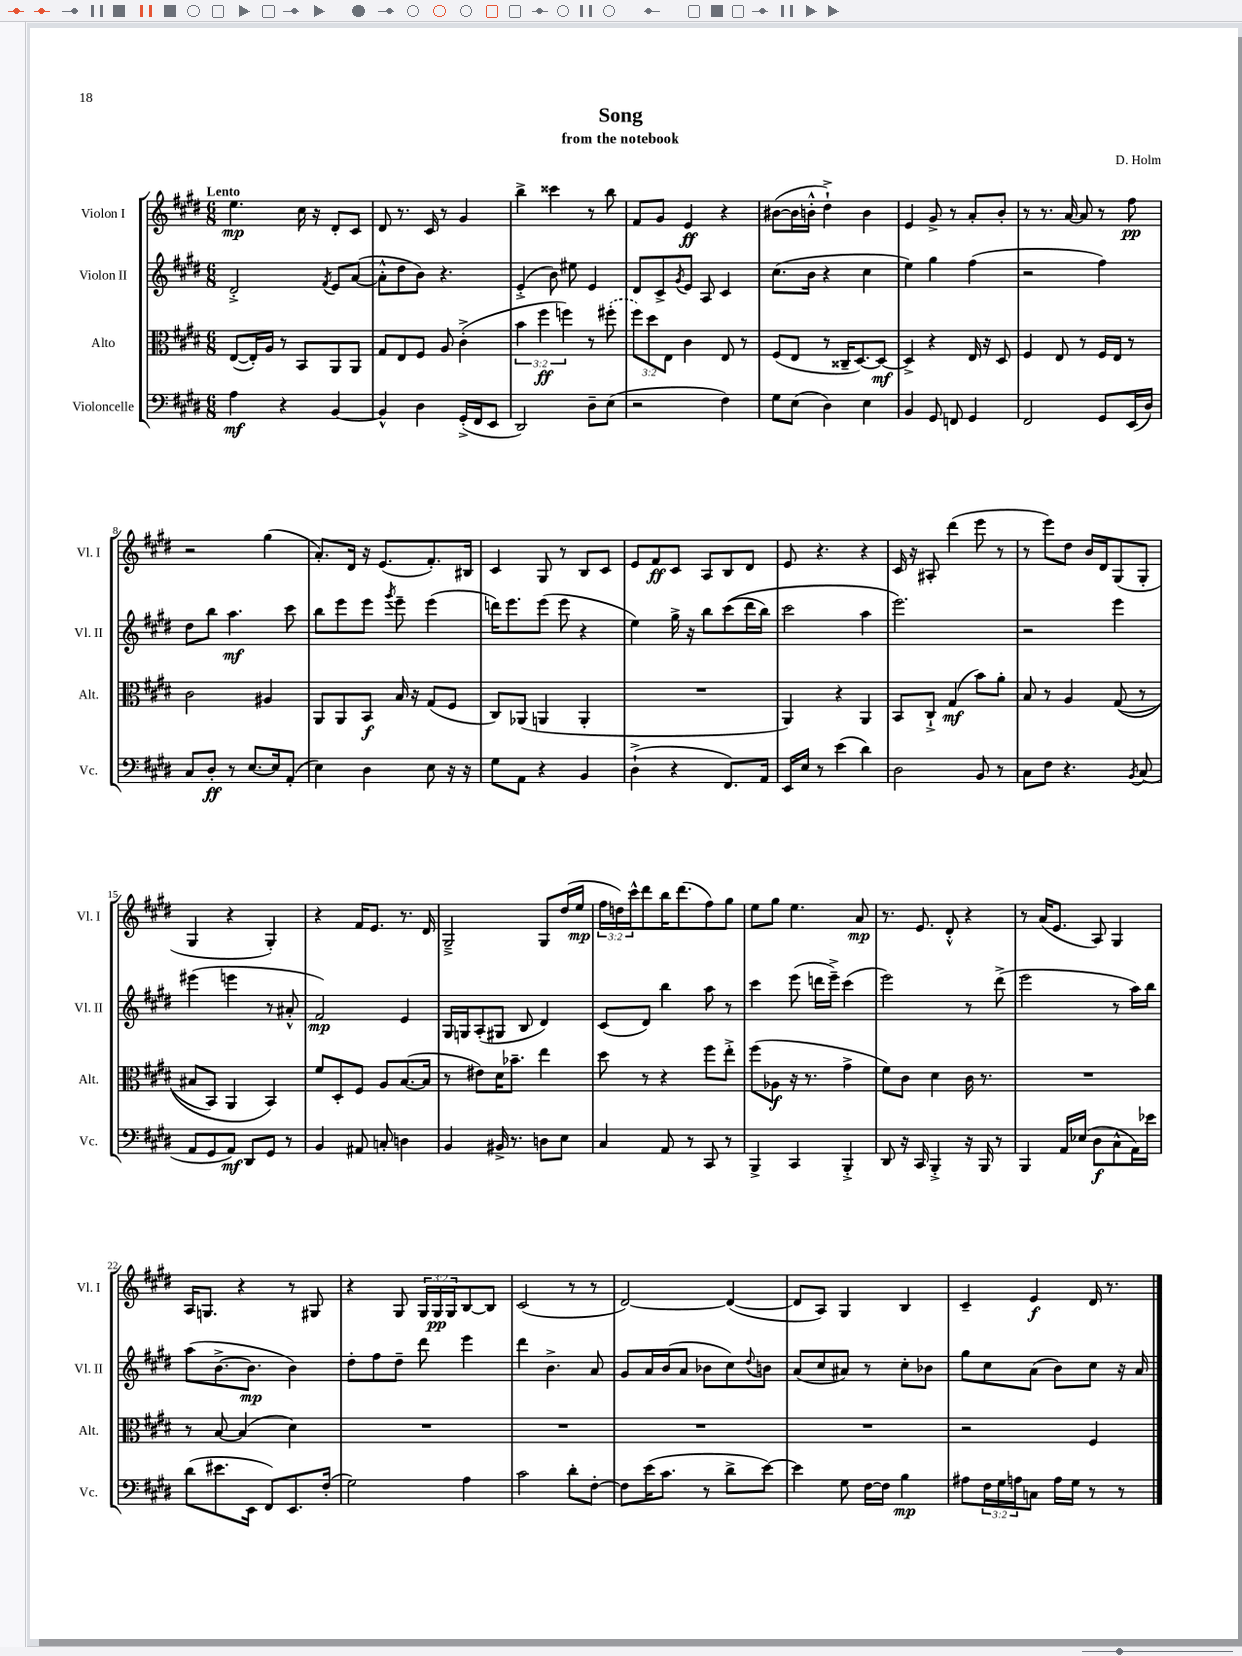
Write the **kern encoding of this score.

**kern	**dynam	**kern	**dynam	**kern	**dynam	**kern	**dynam
*part4	*part4	*part3	*part3	*part2	*part2	*part1	*part1
*staff4	*staff4	*staff3	*staff3	*staff2	*staff2	*staff1	*staff1
*I"Violoncelle	*	*I"Alto	*	*I"Violon II	*	*I"Violon I	*
*I'Vc.	*	*I'Alt.	*	*I'Vl. II	*	*I'Vl. I	*
*clefF4	*	*clefC3	*	*clefG2	*	*clefG2	*
*k[f#c#g#d#]	*	*k[f#c#g#d#]	*	*k[f#c#g#d#]	*	*k[f#c#g#d#]	*
*M6/8	*	*M6/8	*	*M6/8	*	*M6/8	*
=1	=1	=1	=1	=1	=1	=1	=1
!	!	!	!	!	!	!LO:TX:a:B:t=Lento	!
4A\	mf	([8E/L	.	2d#'^/	.	4.ee\	mp
.	.	16E'/L])	.	.	.	.	.
.	.	16A/JJ	.	.	.	.	.
4r	.	8r	.	.	.	.	.
.	.	8BB/L	.	.	.	16cc#\	.
.	.	.	.	.	.	16r	.
.	.	.	.	8qf#/	.	.	.
[4BB/	.	8AA/	.	8e/L	.	8d#'/L	.
.	.	8AA/J	.	([8a/J	.	8c#/J	.
=2	=2	=2	=2	=2	=2	=2	=2
4BB^^/]	.	8G#/L	.	8a'^^\L]	.	8d#/	.
.	.	8E/	.	8dd#\	.	8.r	.
4D#\	.	8F#/J	.	8b\J)	.	.	.
.	.	.	.	.	.	16c#/	.
.	.	8A/	.	4.r	.	8r	.
(16GG#'^/LL	.	(4c#'^\	.	.	.	4g#/	.
16FF#/J	.	.	.	.	.	.	.
8EE/J	.	.	.	.	.	.	.
=3	=3	=3	=3	=3	=3	=3	=3
2DD#/)	.	6b\	.	(4e'^/	.	4bb^\	.
.	.	6ff#\	ff	.	.	.	.
.	.	.	.	8b\)	.	4ccc##X\	.
.	.	6ffn\)	.	.	.	.	.
.	.	.	.	8ee#X\	.	.	.
8D#~\L	.	8r	.	4e/	.	8r	.
(8E\J	.	(8ff#X'\	.	.	.	8bb\	.
=4	=4	=4	=4	=4	=4	=4	=4
2r	.	12ff#\L)	.	8d#/L	.	8f#/L	.
.	.	12dd#\	.	.	.	.	.
.	.	.	.	8c#^/	.	8g#/J	.
.	.	12E\J	.	.	.	.	.
.	.	.	.	8qg#/	.	.	.
.	.	4c#\	.	8e/J	.	4e/	ff
.	.	.	.	8A/	.	.	.
4F#\)	.	8E/	.	4c#/	.	4r	.
.	.	8r	.	.	.	.	.
=5	=5	=5	=5	=5	=5	=5	=5
8G#\L	.	(8F#/L	.	(8.cc#\L	.	([8b#X\L	.
(8E\J	.	8E/J	.	.	.	16b#\L]	.
.	.	.	.	16b\Jk	.	16bn'^^\JJ	.
4D#\)	.	8r	.	4r	.	4dd#`^\)	.
.	.	16C##X~/KL	.	.	.	.	.
.	.	[8.D#/)	.	.	.	.	.
4E\	.	.	.	4cc#\	.	4b\	.
.	.	8D#/J_	mf	.	.	.	.
=6	=6	=6	=6	=6	=6	=6	=6
4BB/	.	4D#^/]	.	4ee\)	.	4e/	.
8GG#/	.	4r	.	4gg#\	.	8g#^/	.
8FFn/	.	.	.	.	.	8r	.
4GG#/	.	16E/	.	(4ff#\	.	8a'/L	.
.	.	16r	.	.	.	.	.
.	.	8D#/	.	.	.	8b'/J	.
=7	=7	=7	=7	=7	=7	=7	=7
2FF#/	.	4F#/	.	2r	.	8r	.
.	.	.	.	.	.	8.r	.
.	.	8E/	.	.	.	.	.
.	.	.	.	.	.	[16a/	.
.	.	8r	.	.	.	8a/]	.
8GG#/L	.	16F#/LL	.	4ff#\)	.	8r	.
.	.	16E/JJ	.	.	.	.	.
(16EE/L	.	8r	.	.	.	8ff#\	pp
16D#/JJ)	.	.	.	.	.	.	.
!!LO:LB:g=z
=8	=8	=8	=8	=8	=8	=8	=8
8C#/L	.	2c#\	.	8dd#\L	.	2r	.
8D#'/J	ff	.	.	8bb\J	.	.	.
8r	.	.	.	4.aa\	mf	.	.
[8.E/L	.	.	.	.	.	.	.
.	.	4A#X/	.	.	.	(4gg#\	.
16E/k]	.	.	.	.	.	.	.
(8AA'/J	.	.	.	8ccc#\	.	.	.
=9	=9	=9	=9	=9	=9	=9	=9
4E\)	.	8AA/L	.	8bb\L	.	8.a'/L)	.
.	.	8AA/	.	8eee\	.	.	.
.	.	.	.	.	.	16d#/Jk	.
4D#\	.	8BB/J	f	8eee\J	.	16r	.
.	.	.	.	.	.	(8.e/L	.
.	.	.	.	8qggg#/	.	.	.
.	.	16B/	.	8eee~\	.	.	.
.	.	16r	.	.	.	.	.
8E\	.	(8G#/L	.	(4eee\	.	8.f#'/)	.
16r	.	8F#/J	.	.	.	.	.
16r	.	.	.	.	.	16B#X/Jk	.
=10	=10	=10	=10	=10	=10	=10	=10
8G#\L	.	8C#/L)	.	16dddn\KL)	.	4c#/	.
.	.	.	.	8.eee\	.	.	.
8AA\J	.	(8AA-X/J	.	.	.	.	.
4r	.	4AAn/	.	(8eee\J	.	8G#/	.
.	.	.	.	8eee\	.	8r	.
4BB/	.	4AA'/	.	4r	.	8B/L	.
.	.	.	.	.	.	8c#/J	.
=11	=11	=11	=11	=11	=11	=11	=11
(4D#`^\	.	2.r	.	4ee\)	.	8e/L	.
.	.	.	.	.	.	8f#/	ff
4r	.	.	.	16gg#^\	.	8c#/J	.
.	.	.	.	16r	.	.	.
.	.	.	.	8bb\L	.	8A/L	.
8.FF#/L)	.	.	.	((8ccc#\	.	8B/	.
.	.	.	.	16ddd#\L	.	8d#/J	.
16AA/Jk	.	.	.	16bb\JJ)	.	.	.
=12	=12	=12	=12	=12	=12	=12	=12
16EE/LL	.	4AA/)	.	2ccc#\	.	8e/	.
16E/JJ	.	.	.	.	.	.	.
8r	.	.	.	.	.	4.r	.
(4e\	.	4r	.	.	.	.	.
4d#\)	.	4AA/	.	4aa\	.	4r	.
=13	=13	=13	=13	=13	=13	=13	=13
2D#\	.	8BB/L	.	2.eee\)	.	16c#/	.
.	.	.	.	.	.	16r	.
.	.	8C#`^/J	.	.	.	8A#X'/	.
.	.	(4G#/	mf	.	.	(4ddd#\	.
8BB/	.	8b\L)	.	.	.	8eee\	.
8r	.	8a'\J	.	.	.	8r	.
=14	=14	=14	=14	=14	=14	=14	=14
8C#\L	.	8B/	.	2r	.	8r	.
8F#\J	.	8r	.	.	.	8eee\L)	.
4.r	.	4A/	.	.	.	8dd#\J	.
.	.	.	.	.	.	16b/LL	.
.	.	.	.	.	.	16d#/J	.
.	.	((8G#/	.	4eee\	.	(8G#/	.
8qBB/	.	.	.	.	.	.	.
(8C#/	.	8r	.	.	.	8G#'/J	.
!!LO:LB:g=z
=15	=15	=15	=15	=15	=15	=15	=15
8AA/L	.	8B#X/L	.	(4eee#X\	.	4G#/	.
8GG#/	.	8BB/J)	.	.	.	.	.
8AA/J)	mf	4AA/	.	4eeen\	.	4r	.
8DD#/L	.	.	.	.	.	.	.
8GG#/J	.	4BB/)	.	8r	.	4G#'/)	.
8r	.	.	.	8a#X'^^/	.	.	.
=16	=16	=16	=16	=16	=16	=16	=16
4BB/	.	8f#/L	.	2f#/)	mp	4r	.
.	.	8D#'/	.	.	.	.	.
8AA#X/	.	8F#/J	.	.	.	16f#/KL	.
.	.	.	.	.	.	8.e/J	.
8Cn'/	.	8A/L	.	.	.	.	.
4Dn\	.	([8.B/	.	4e/	.	8.r	.
.	.	16B/Jk]	.	.	.	16d#/	.
=17	=17	=17	=17	=17	=17	=17	=17
4BB/	.	8r	.	16G#/LL	.	2G#~^/	.
.	.	.	.	16Gn/J	.	.	.
.	.	8e#X\L)	.	(8A'/	.	.	.
16BB#X^/	.	16d#\K	.	8G#X/J	.	.	.
8.r	.	8.b-X~\J	.	.	.	.	.
.	.	.	.	8B/	.	.	.
8Dn\L	.	4ee\	.	4d#/)	.	8G#/L	.
8E\J	.	.	.	.	.	(16dd#/L	.
.	.	.	.	.	.	16ee/JJ	mp
=18	=18	=18	=18	=18	=18	=18	=18
4C#/	.	8dd#\	.	(8c#/L	.	24ff#\LL	.
.	.	.	.	.	.	24ddn\)	.
.	.	.	.	.	.	24ccc#^^\J	.
.	.	8r	.	8d#/J)	.	8ddd#\	.
8AA/	.	4r	.	4bb\	.	16bb\K	.
.	.	.	.	.	.	(8.ddd#\	.
8r	.	.	.	.	.	.	.
8CC#/	.	8ff#\L	.	8aa\	.	8ff#\)	.
8r	.	8ee'^\J	.	8r	.	8gg#\J	.
=19	=19	=19	=19	=19	=19	=19	=19
4BBB^/	.	(8ff#\L	.	4ccc#\	.	8ee\L	.
.	.	8A-X\J	f	.	.	8gg#\J	.
4CC#/	.	16r	.	(8eee\	.	4.ee\	.
.	.	8.r	.	.	.	.	.
.	.	.	.	16dddn\LL	.	.	.
.	.	.	.	16eee~^\JJ)	.	.	.
4BBB'^/	.	4g#^\	.	(4ccc#\	.	.	.
.	.	.	.	.	.	8a/	mp
=20	=20	=20	=20	=20	=20	=20	=20
8DD#/	.	8f#\L)	.	2eee\)	.	8.r	.
16r	.	8c#\J	.	.	.	.	.
16CC#/	.	.	.	.	.	8.e/	.
4BBB'^/	.	4d#\	.	.	.	.	.
.	.	.	.	.	.	8d#'^^/	.
16r	.	16c#\	.	8r	.	4r	.
16BBB/	.	8.r	.	.	.	.	.
8r	.	.	.	(8ddd#^\	.	.	.
=21	=21	=21	=21	=21	=21	=21	=21
4BBB/	.	2.r	.	2eee\	.	8r	.
.	.	.	.	.	.	(16a/KL	.
.	.	.	.	.	.	8.e/J	.
16AA/LL	.	.	.	.	.	.	.
(16E-X/JJ	.	.	.	.	.	.	.
8D#\L	f	.	.	.	.	8A/)	.
8C#^^\	.	.	.	8r	.	4G#/	.
16AA\L)	.	.	.	16aa\LL)	.	.	.
16e-X\JJ	.	.	.	16bb\JJ	.	.	.
!!LO:LB:g=z
=22	=22	=22	=22	=22	=22	=22	=22
(8d#\L	.	8r	.	(8aa\L	.	16A/KL	.
.	.	.	.	.	.	8.Gn/J	.
8.e#X\	.	[8B/	.	[8.b^\	.	.	.
.	.	(4B/]	.	.	.	4r	.
16EE\Jk	.	.	.	8.b\J]	mp	.	.
8FF#/L)	.	.	.	.	.	.	.
8.EE/	.	4d#\)	.	4b\)	.	8r	.
.	.	.	.	.	.	8G#X/	.
(16F#'/Jk	.	.	.	.	.	.	.
=23	=23	=23	=23	=23	=23	=23	=23
2G#\)	.	2.r	.	8dd#'\L	.	4r	.
.	.	.	.	8ff#\	.	.	.
.	.	.	.	8dd#~\J	.	8G#/	.
.	.	.	.	8ddd#\	.	24G#/LL	.
.	.	.	.	.	.	24G#/	pp
.	.	.	.	.	.	24G#/J	.
4A\	.	.	.	4eee\	.	[8B/	.
.	.	.	.	.	.	8B/J]	.
=24	=24	=24	=24	=24	=24	=24	=24
2c#\	.	2.r	.	4ddd#\	.	(2c#/	.
.	.	.	.	4.b^\	.	.	.
8d#'\L	.	.	.	.	.	8r	.
[8F#'\J	.	.	.	8a/	.	8r	.
=25	=25	=25	=25	=25	=25	=25	=25
8F#\L]	.	2.r	.	8g#/L	.	[2d#/)	.
(16e\K	.	.	.	16a/L	.	.	.
8.c#\J	.	.	.	(16b/J	.	.	.
.	.	.	.	8a/J	.	.	.
8r	.	.	.	8b-X\L	.	.	.
8d#^\L	.	.	.	8cc#\)	.	(4d#/_	.
.	.	.	.	8qqdd#/	.	.	.
[8e\J)	.	.	.	8bn\J	.	.	.
=26	=26	=26	=26	=26	=26	=26	=26
4e\]	.	2.r	.	(8a/L	.	8d#/L]	.
.	.	.	.	8cc#/	.	8A/J)	.
8G#\	.	.	.	8a#X/J)	.	4G#/	.
[16F#\LL	.	.	.	8r	.	.	.
16F#\JJ]	.	.	.	.	.	.	.
4B\	mp	.	.	8cc#'\L	.	4B/	.
.	.	.	.	8b-X\J	.	.	.
=27	=27	=27	=27	=27	=27	=27	=27
8A#X\L	.	2r	.	8gg#\L	.	4c#~/	.
24F#\L	.	.	.	8cc#\	.	.	.
24G#\	.	.	.	.	.	.	.
24An\J	.	.	.	.	.	.	.
8Cn\J	.	.	.	(8a\J	.	4e/	f
16A\LL	.	.	.	8b\L)	.	.	.
16G#\JJ	.	.	.	.	.	.	.
8r	.	4F#/	.	8cc#\J	.	16d#/	.
.	.	.	.	.	.	8.r	.
8r	.	.	.	16r	.	.	.
.	.	.	.	16a/	.	.	.
==	==	==	==	==	==	==	==
*-	*-	*-	*-	*-	*-	*-	*-
